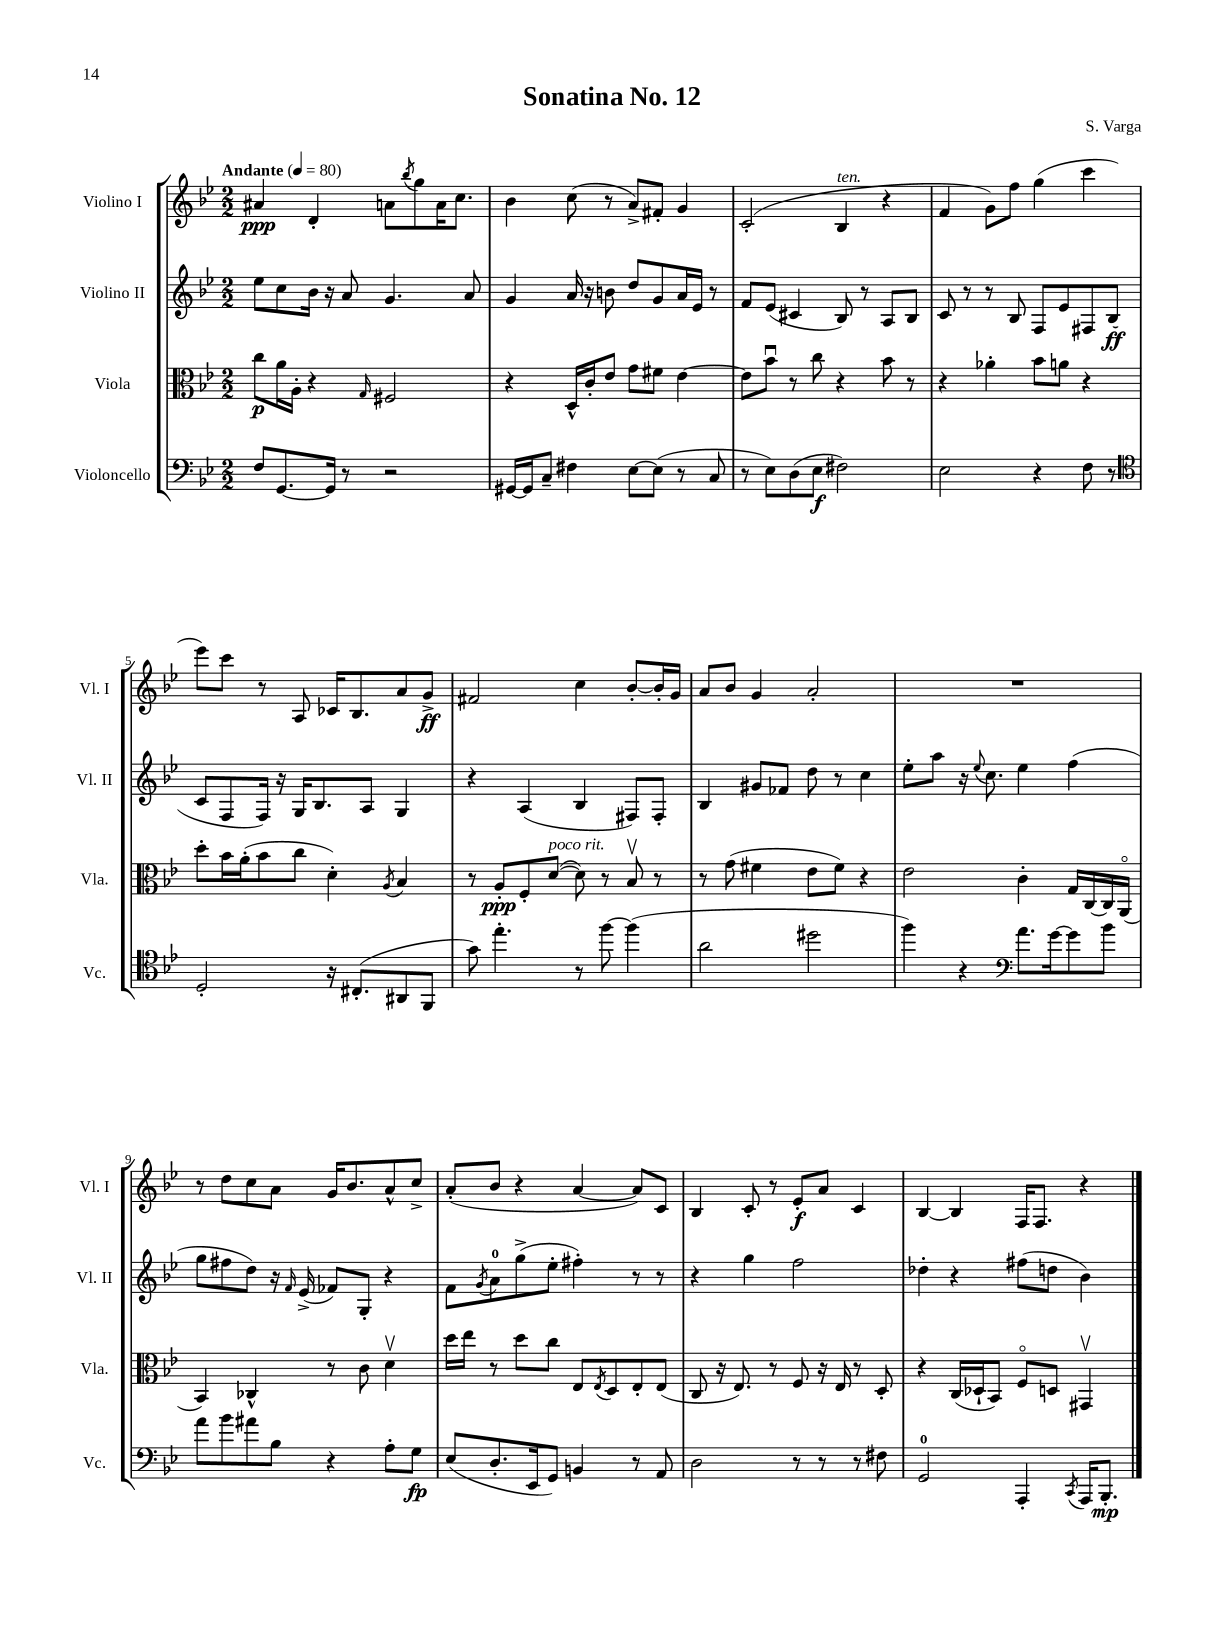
\header { title = "Sonatina No. 12" composer = "S. Varga" }
<<
\new StaffGroup <<
\new Staff = "s0" \with { instrumentName = "Violino I" shortInstrumentName = "Vl. I" } {
    \clef treble \key bes \major \numericTimeSignature \time 2/2 \tempo "Andante" 4 = 80
    ais'4\ppp d'4-. a'8 \acciaccatura { bes''8 } g''8 a'16 c''8. |
    bes'4 c''8( r8 a'8->) fis'8-. g'4 |
    c'2-.( bes4^\markup { \italic "ten." } r4 |
    f'4 g'8) f''8 g''4( c'''4 |
    ees'''8) c'''8 r8 a8 ces'16 bes8. a'8 g'8->\ff |
    fis'2 c''4 bes'8~-. bes'16-. g'16 |
    a'8 bes'8 g'4 a'2-. |
    R1 |
    r8 d''8 c''8 a'8 g'16 bes'8. a'8-^ c''8-> |
    a'8-.( bes'8 r4 a'4~ a'8) c'8 |
    bes4 c'8-. r8 ees'8-.\f a'8 c'4 |
    bes4~ bes4 f16 f8. r4 \bar "|." |
}
\new Staff = "s1" \with { instrumentName = "Violino II" shortInstrumentName = "Vl. II" } {
    \clef treble \key bes \major \numericTimeSignature \time 2/2
    ees''8 c''8 bes'16 r16 a'8 g'4. a'8 |
    g'4 a'16 r16 b'8 d''8 g'8 a'16 ees'16 r8 |
    f'8 ees'8( cis'4 bes8) r8 a8 bes8 |
    c'8 r8 r8 bes8 f8 ees'8 fis8 bes8\ff( |
    c'8 f8 f16) r16 g16 bes8. a8 g4 |
    r4 a4( bes4 fis8) fis8-. |
    bes4 gis'8 fes'8 d''8 r8 c''4 |
    ees''8-. a''8 r16 \appoggiatura { ees''8 } c''8. ees''4 f''4( |
    g''8 fis''8 d''8) r16 \grace { f'16 } ees'16->( fes'8) g8-. r4 |
    f'8 \acciaccatura { g'8 } a'8-0 g''8->( ees''8-. fis''4-.) r8 r8 |
    r4 g''4 f''2 |
    des''4-. r4 fis''8( d''8 bes'4) \bar "|." |
}
\new Staff = "s2" \with { instrumentName = "Viola" shortInstrumentName = "Vla." } {
    \clef alto \key bes \major \numericTimeSignature \time 2/2
    c''8\p a'16 a16-. r4 \grace { g16 } fis2 |
    r4 d16-^ c'16-. ees'8 g'8 fis'8 ees'4~ |
    ees'8 bes'8\downbow r8 c''8 r4 bes'8 r8 |
    r4 aes'4-. bes'8 a'8 r4 |
    d''8-. bes'16 a'16-.( bes'8 c''8 d'4-.) \acciaccatura { a8 } bes4 |
    r8 a8-.\ppp f8-. d'8~^\markup { \italic "poco rit." }( d'8) r8 bes8\upbow r8 |
    r8 g'8( fis'4 ees'8 fis'8) r4 |
    ees'2 c'4-. g16 c16~ c16 a,16\flageolet( |
    bes,4) ces4-^ r8 c'8 d'4\upbow |
    d''16 ees''16 r8 d''8 c''8 ees8 \acciaccatura { ees8 } d8 ees8-. ees8( |
    c8 r16 ees8.) r8 f8 r16 ees16 r8 d8-. |
    r4 c16( des16-! bes,8) f8\flageolet d8 gis,4\upbow \bar "|." |
}
\new Staff = "s3" \with { instrumentName = "Violoncello" shortInstrumentName = "Vc." } {
    \clef bass \key bes \major \numericTimeSignature \time 2/2
    f8 g,8.~ g,16 r8 r2 |
    gis,16~ gis,16 c8-- fis4 ees8~ ees8( r8 c8 |
    r8 ees8) d8( ees8\f fis2) |
    ees2 r4 f8 r8 |
    \clef tenor d2-. r16 cis8.-.( ais,8 f,8 |
    g'8) ees''4.-. r8 f''8~ f''4( |
    a'2 dis''2 |
    f''4) r4 \clef bass a'8. g'16~ g'8 bes'8 |
    a'8 bes'8 ais'8 bes8 r4 a8-. g8\fp |
    ees8( d8.-. ees,16 g,8) b,4 r8 a,8 |
    d2 r8 r8 r8 fis8 |
    g,2-0 a,,4-. \acciaccatura { c,8 } a,,16 bes,,8.-.\mp \bar "|." |
}
>>
>>
